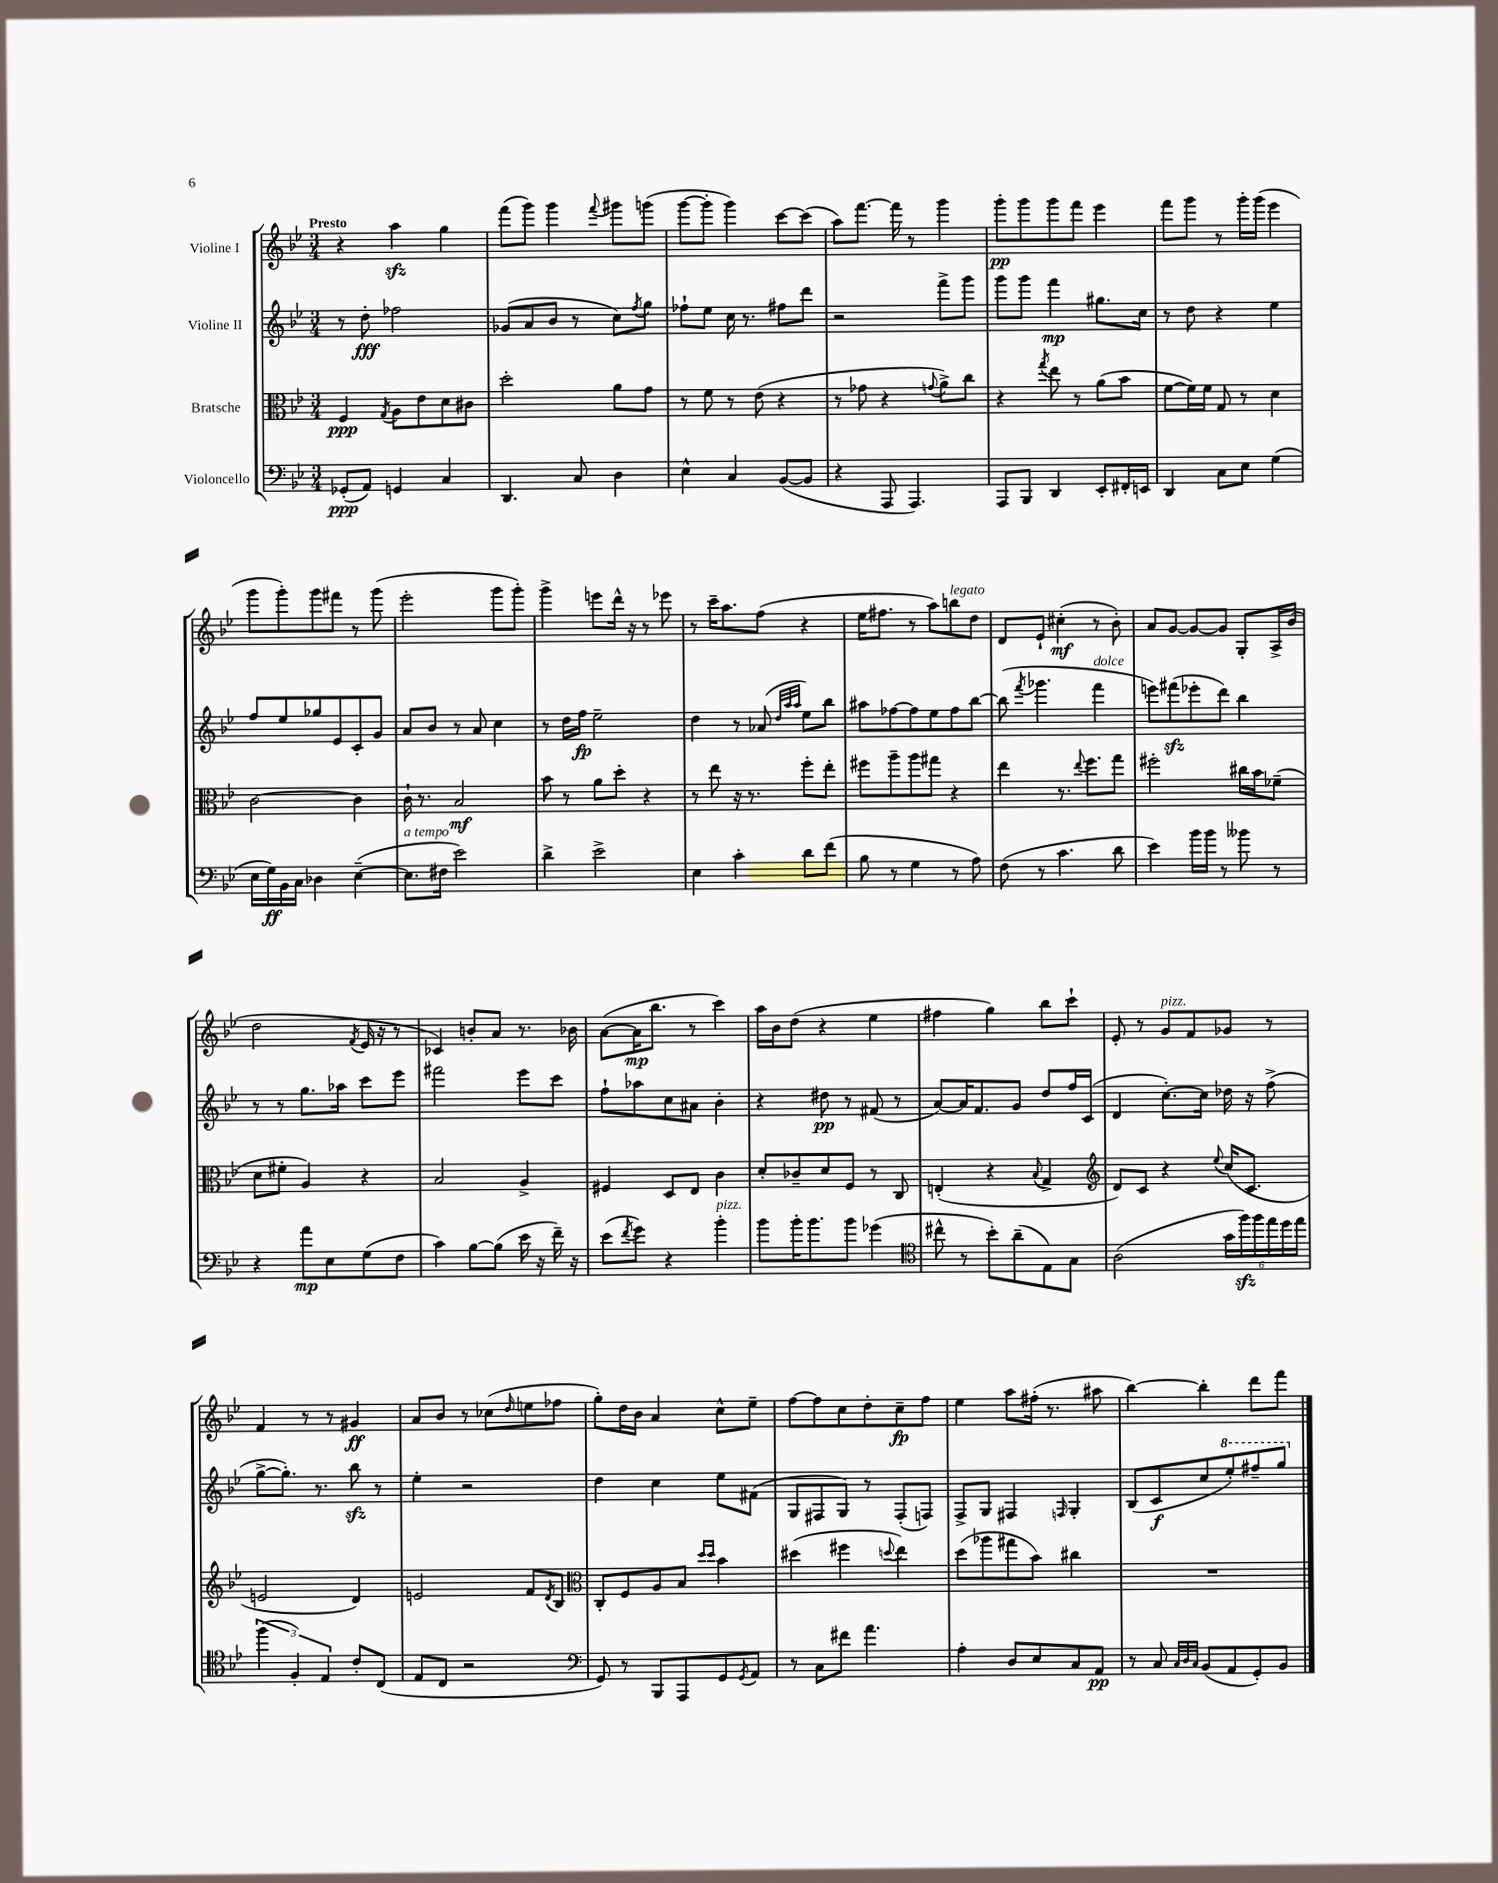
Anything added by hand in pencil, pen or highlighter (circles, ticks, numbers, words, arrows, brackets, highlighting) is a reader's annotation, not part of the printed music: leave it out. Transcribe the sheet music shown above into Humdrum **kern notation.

**kern	**kern	**kern	**kern
*staff4	*staff3	*staff2	*staff1
*clefF4	*clefC3	*clefG2	*clefG2
*k[b-e-]	*k[b-e-]	*k[b-e-]	*k[b-e-]
*M3/4	*M3/4	*M3/4	*M3/4
(8GG-'	4F	8r	4r
8AA)	.	8dd'	.
.	8qG	.	.
4GG	8A	2ff-	4aa
.	8e-	.	.
4C	8d	.	4gg
.	8c#	.	.
=	=	=	=
4.DD	2dd'	(8g-	(8fff
.	.	8a	8ggg)
.	.	8b-	4ggg
8C	.	8r	.
.	.	.	8qqfff
4D	8a	8cc)	8ggg#
.	.	8qff	.
.	8g	8gg	(8ggg
=	=	=	=
4E-^^	8r	8ff-`	[8ggg
.	8f	8ee-	8ggg']
4C	8r	16cc	4ggg)
.	.	8.r	.
.	(8e-	.	.
([8BB-	4r	8ff#	[8ccc
8BB-]	.	8ddd	(8ccc]
=	=	=	=
4r	8r	2r	8aa)
.	8g-	.	[8.fff
8AAA	4r	.	.
.	.	.	16fff]
4.AAA)	.	.	8r
.	8qqg	.	.
.	8a^)	8fff^	4ggg
.	8cc	8ggg	.
=	=	=	=
8AAA	4r	8ggg	8ggg'
8BBB-	.	8ggg	8ggg
.	8qgg	.	.
4DD	8ee-	4fff	8ggg
.	8r	.	8fff
8EE-'	(8a	8.gg#	4eee-
16FF#'	8b-	.	.
16EE	.	16cc	.
=	=	=	=
4DD	[8f	8r	8fff
.	16f])	8dd	8ggg
.	16f	.	.
8C	8G	4r	8r
8E-	8r	.	16ggg'
.	.	.	(16ggg
(4G	4d	4ee-	4eee-
=	=	=	=
16E-	[2c	8ff	8ggg
16G)	.	.	.
16BB-	.	8ee-	8ggg')
16C	.	.	.
4D-	.	8gg-	8ggg
.	.	8e-	8fff#
([4E-~	4c]	8c'	8r
.	.	8g	(8ggg
=	=	=	=
8.E-]	16c`	8a	2eee-'
.	8.r	.	.
.	.	8b-	.
16F#	.	.	.
2e-)	2B-	8r	.
.	.	8a	.
.	.	4cc	8ggg
.	.	.	8ggg')
=	=	=	=
4d^	8b-	8r	4ggg^
.	8r	16dd	.
.	.	16ff	.
2e-^	8a	2ee-~	8eee
.	8dd'	.	16ddd^^
.	.	.	16r
.	4r	.	8r
.	.	.	8eee-
=	=	=	=
4E-	8r	4dd	8r
.	8ee-	.	16ccc~
.	.	.	8.aa
4c'	16r	8r	.
.	8.r	.	.
.	.	(8a-	(8ff
.	.	32qqdd	.
.	.	32qqaa	.
.	.	32qqaa	.
8d	8ff'	8ee-)	4r
(8f	8ee-'	8bb-	.
=	=	=	=
8B-	8ff#	8aa#	16ee-
.	.	.	8.ff#
8r	8aa~	[8ff-	.
4G	8aa	8ff-]	8r
.	8gg#	8ee-	8aa)
8r	4r	8ff-	8bb
8A)	.	[8bb-	8dd
=	=	=	=
(8F	4ee-	(8bb-]	8d
.	.	8qfff	.
8r	.	4.ggg-	8e-`
4.c	8.r	.	(4cc#'
.	8qqee-	.	.
.	8.ff	.	.
.	.	4fff	8r
8d	8gg	.	8b-')
=	=	=	=
4e-)	2ff#'	8eee)	8a
.	.	(8fff#	[8g
16b-	.	8eee-'	8g_
16b-	.	.	.
8r	.	8ddd)	8g]
8b--	16cc#	4bb-	8G'
.	16b-	.	.
8r	(8f-~	.	16A^
.	.	.	(16b-
=	=	=	=
4r	8d	8r	2dd
.	8f#'	8r	.
8a	4A)	8.gg	.
8E-	.	.	.
.	.	16aa-	.
.	.	.	8qf
(8G	4r	8ccc	16e-
.	.	.	16r
8F	.	8eee-	8r
=	=	=	=
4c)	2B-	2fff#	4c-)
[8B-	.	.	8b'
(8B-]	.	.	8a
16e-	4A^	8eee-	8.r
16r	.	.	.
16f~)	.	8ccc	.
16r	.	.	16b-
=	=	=	=
(8e-	4F#	8ff`	([8a
8qf	.	.	.
8g)	.	8aa-	16a]
.	.	.	8.bb-
4r	8D	8cc	.
.	8E-	8a#	8r
4b-'	4c	4b-'	4ccc)
=	=	=	=
8b-	8d'	4r	16aa
.	.	.	16b-
16b-'	8c-~	.	(8dd
8.b-	.	.	.
.	8d	8dd#	4r
8b-	8F	8r	.
(4g-	8r	(8f#	4ee-
.	8C	8r	.
=	=	=	=
*clefC4	*	*	*
8cc#^^	(4E'	[8a)	4ff#
8r	.	16a]	.
.	.	8.f	.
8b-')	4r	.	4gg)
(8a~	.	8g	.
.	8qqB-	.	.
8E-)	4G^	8dd	8bb-
8G	.	16ff	8ccc`
.	.	(16c	.
=	=	=	=
*	*clefG2	*	*
(2A	8d)	4d	8e-'
.	8c	.	8r
.	4r	[8.cc')	8g
.	.	.	8f
.	.	16cc]	.
.	8qqee-	.	.
24g	(16cc	16dd-	8g-
24ff)	.	.	.
.	8.c	16r	.
24ff	.	.	.
24ee-	.	(8ff^	8r
24dd	.	.	.
24ee-	.	.	.
=	=	=	=
(6ff	2e	[8gg^	4f
.	.	8.gg'])	.
6F')	.	.	.
.	.	.	8r
.	.	8.r	.
6E-	.	.	.
.	.	.	8r
8c'	4d)	8bb-	4g#
(8C	.	8r	.
=	=	=	=
8E-	2e	4ee-'	8a
8C	.	.	8b-
2r	.	2r	8r
.	.	.	(8cc-
.	.	.	16qqdd
.	8f	.	8ee
.	8qd	.	.
.	8B-	.	8ff-
=	=	=	=
*clefF4	*clefC3	*	*
8GG)	8C'	4dd	8gg')
8r	8F	.	16dd
.	.	.	16b-
8BBB-	8A	4cc	4a
8AAA	8B-	.	.
.	16qqdd	.	.
.	16qqdd	.	.
8GG	4b-	8ee-	8cc^^
8qGG	.	.	.
8AA	.	(8f#	8ee-~
=	=	=	=
8r	(4dd#	8G	[8ff
8C	.	8F#	8ff]
8f#	4ff#	8G)	8cc
4.a	.	8r	8dd'
.	8qqdd	.	.
.	4ee-)	(8F#'	8cc~
.	.	8F)	8ff
=	=	=	=
4A'	(8dd	8F^	4ee-
.	8aa-	8G	.
8D	8gg#	4F#	8aa
8E-	8b-)	.	(16ff#'
.	.	.	8.r
.	.	16qqF	.
8C	4cc#	4G'	.
8AA	.	.	8aa#
=	=	=	=
8r	2.r	(8B-	[4bb-)
8C	.	8c	.
32qqC	.	.	.
32qqD	.	.	.
32qqC	.	.	.
(8BB-	.	8cc	4bb-']
8AA	.	8eee-')	.
8GG')	.	8fff#~	8ddd
8BB-	.	8ggg	8fff
==	==	==	==
*-	*-	*-	*-
